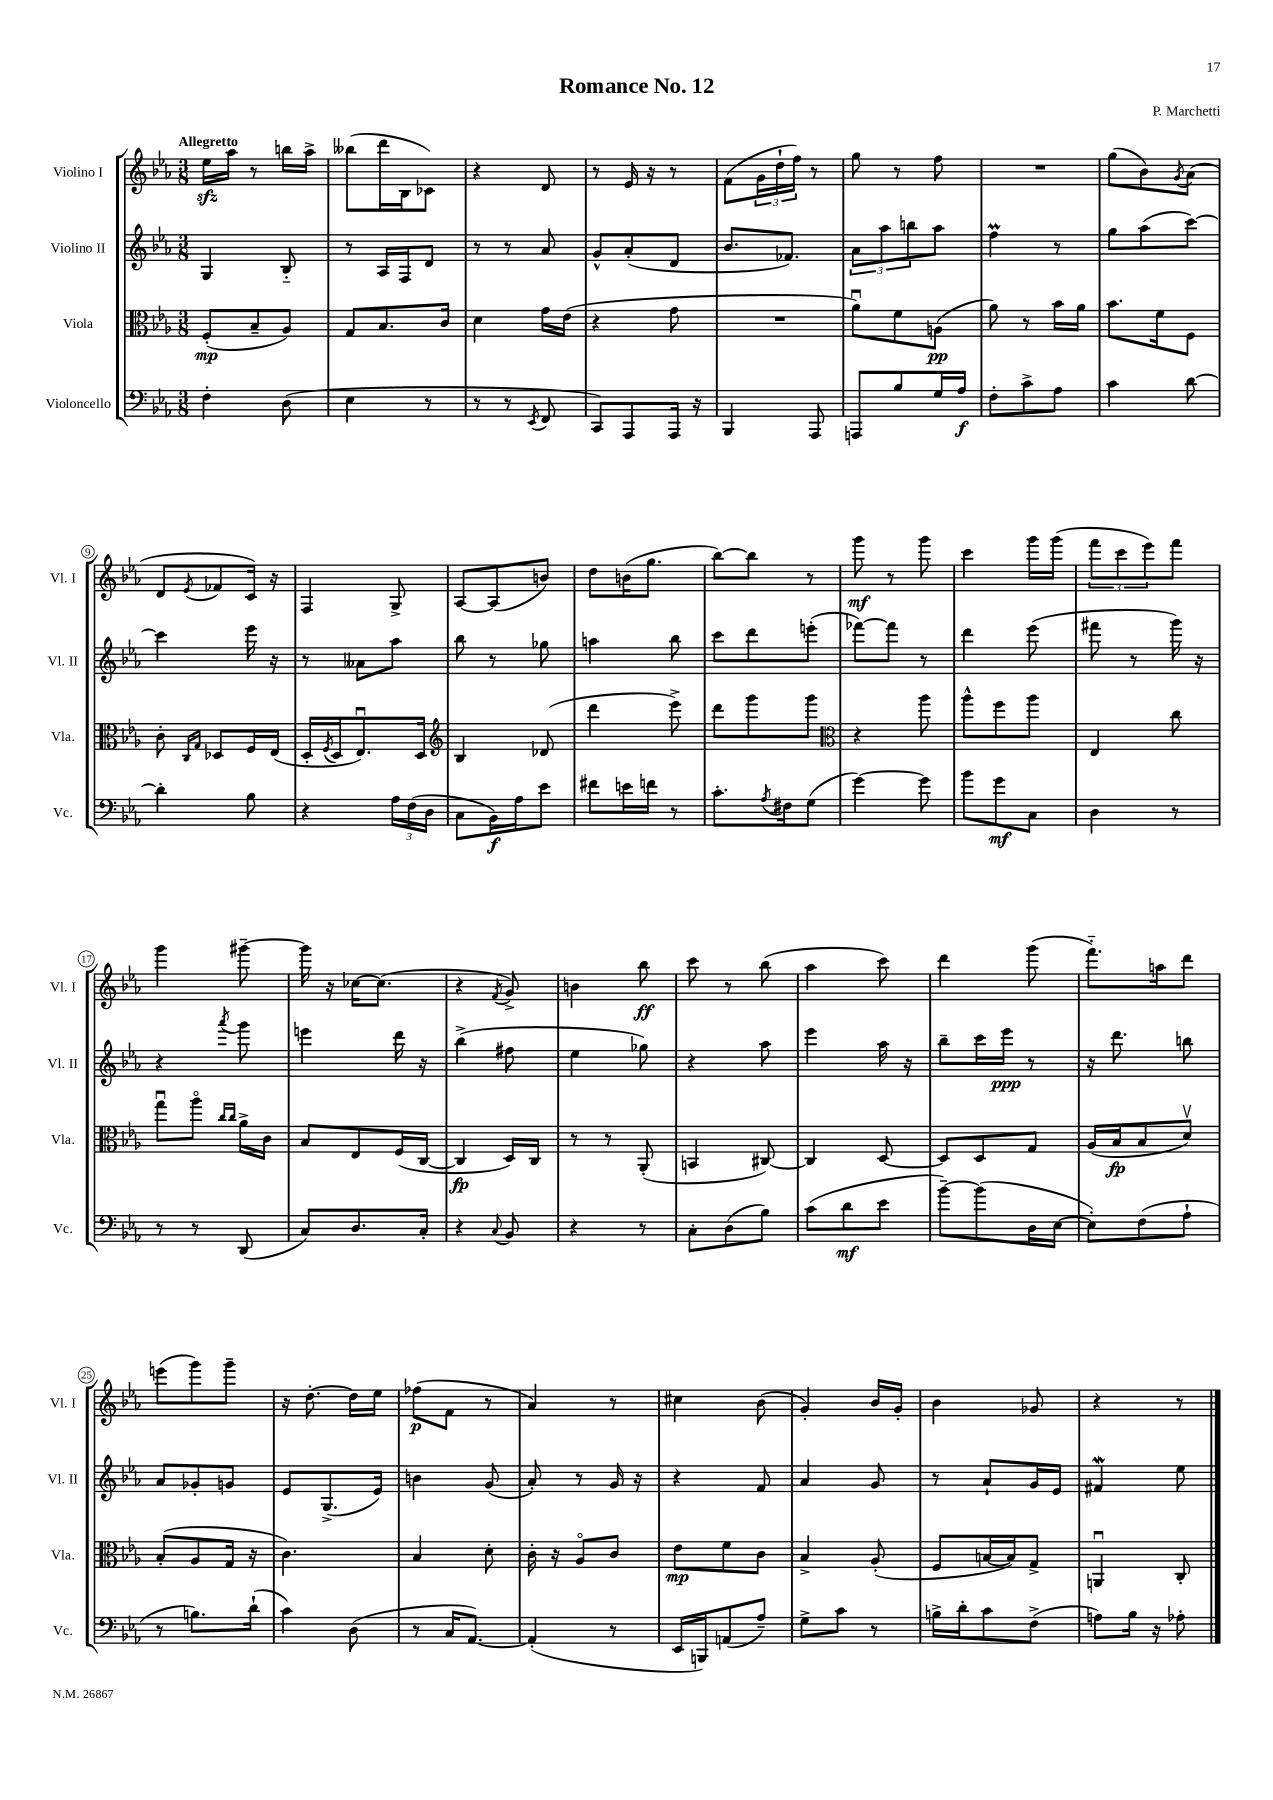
\header { title = "Romance No. 12" composer = "P. Marchetti" }
<<
\new StaffGroup <<
\new Staff = "s0" \with { instrumentName = "Violino I" shortInstrumentName = "Vl. I" } {
    \clef treble \key ees \major \numericTimeSignature \time 3/8 \tempo "Allegretto"
    ees''16\sfz aes''16 r8 b''16 aes''16-> |
    beses''8( d'''16 bes16 ces'8) |
    r4 d'8 |
    r8 ees'16 r16 r8 |
    f'8( \tuplet 3/2 { g'16 d''16-! f''16) } r8 |
    g''8 r8 f''8 |
    R4. |
    g''8( bes'8) \acciaccatura { g'8 } aes'8( |
    d'8 \acciaccatura { ees'8 } fes'8 c'16) r16 |
    f4 g8-> |
    aes8~ aes8( b'8) |
    d''8 b'16( g''8. |
    bes''8~) bes''8 r8 |
    g'''8\mf r8 g'''8 |
    c'''4 g'''16 g'''16( |
    \tuplet 3/2 { f'''8 c'''8 ees'''8) } f'''8 |
    g'''4 gis'''8~-- |
    gis'''16 r16 ces''16~ ces''8.( |
    r4 \acciaccatura { f'8 } g'8->) |
    b'4 bes''8\ff |
    c'''8 r8 bes''8( |
    aes''4 c'''8) |
    d'''4 g'''8( |
    f'''8.-_) a''16 d'''8 |
    e'''8( g'''8) g'''8-- |
    r16 d''8.~-. d''16 ees''16 |
    fes''8\p( f'8 r8 |
    aes'4) r8 |
    cis''4 bes'8( |
    g'4-.) bes'16 g'16-. |
    bes'4 ges'8 |
    r4 r8 \bar "|." |
}
\new Staff = "s1" \with { instrumentName = "Violino II" shortInstrumentName = "Vl. II" } {
    \clef treble \key ees \major \numericTimeSignature \time 3/8
    g4 bes8-_ |
    r8 aes16 f16 d'8 |
    r8 r8 aes'8 |
    g'8-^ aes'8-.( d'8 |
    bes'8. fes'8.) |
    \tuplet 3/2 { aes'8 aes''8 b''8 } aes''8 |
    f''4\prall r8 |
    g''8 aes''8( c'''8~) |
    c'''4 ees'''16 r16 |
    r8 aeses'8 aes''8 |
    bes''8 r8 ges''8 |
    a''4 bes''8 |
    c'''8 d'''8 e'''8-.( |
    fes'''8~) fes'''8 r8 |
    d'''4 ees'''8( |
    fis'''8 r8 g'''16) r16 |
    r4 \acciaccatura { aes'''8 } g'''8 |
    e'''4 d'''16 r16 |
    bes''4->( fis''8 |
    ees''4 ges''8) |
    r4 aes''8 |
    ees'''4 aes''16 r16 |
    bes''8-- c'''16 ees'''16\ppp r8 |
    r16 d'''8. b''8 |
    aes'8 ges'8-. g'8 |
    ees'8 g8.->( ees'16) |
    b'4 g'8( |
    aes'8-.) r8 g'16 r16 |
    r4 f'8 |
    aes'4 g'8 |
    r8 aes'8-! g'16 ees'16 |
    fis'4\mordent ees''8 \bar "|." |
}
\new Staff = "s2" \with { instrumentName = "Viola" shortInstrumentName = "Vla." } {
    \clef alto \key ees \major \numericTimeSignature \time 3/8
    f8-.\mp( bes8-- aes8) |
    g8 bes8. c'16 |
    d'4 g'16 ees'16( |
    r4 g'8 |
    R4. |
    aes'8\downbow) f'8 a8\pp( |
    aes'8) r8 bes'16 aes'16 |
    bes'8. f'16 f8 |
    c'8-. \grace { c16 g16 } des8 f16 ees16( |
    d16-. \acciaccatura { f8 } d16 ees8.\downbow) d16 |
    \clef treble bes4 des'8( |
    d'''4 ees'''8->) |
    d'''8 g'''8 g'''8 |
    \clef alto r4 aes''8 |
    aes''8-^ f''8 aes''8 |
    ees4 c''8 |
    g''8\downbow aes''8\flageolet \grace { c''16 c''16 } aes'16-> c'16 |
    bes8 ees8 f16( c16~ |
    c4\fp d16) c16 |
    r8 r8 aes,8-.( |
    b,4 cis8~) |
    cis4 d8~ |
    d8 d8 g8 |
    aes16( bes16\fp bes8 d'8\upbow) |
    bes8-.( aes8 g16 r16 |
    c'4.) |
    bes4 d'8-. |
    c'16-. r16 aes8\flageolet c'8 |
    ees'8\mp f'8 c'8 |
    bes4-> aes8-.( |
    f8 b16~ b16) g8-> |
    a,4\downbow c8-. \bar "|." |
}
\new Staff = "s3" \with { instrumentName = "Violoncello" shortInstrumentName = "Vc." } {
    \clef bass \key ees \major \numericTimeSignature \time 3/8
    f4-. d8( |
    ees4 r8 |
    r8 r8 \acciaccatura { ees,8 } f,8 |
    c,8) aes,,8 aes,,16 r16 |
    bes,,4 aes,,8 |
    a,,8 bes8 g16 aes16\f |
    f8-. c'8-> aes8 |
    c'4 d'8~ |
    d'4-. bes8 |
    r4 \tuplet 3/2 { aes16 f16( d16 } |
    c8 bes,16\f) aes16 ees'8 |
    fis'8 e'16 f'16 r8 |
    c'8.-. \acciaccatura { aes8 } fis16 g8( |
    g'4~) g'8 |
    bes'8 g'8\mf c8 |
    d4 r8 |
    r8 r8 d,8( |
    c8) d8. c16-. |
    r4 \appoggiatura { c8 } bes,8 |
    r4 r8 |
    c8-. d8( bes8) |
    c'8( d'8\mf ees'8 |
    bes'8~--) bes'8( d16 ees16~ |
    ees8-.) f8( aes8-! |
    r8 b8.) d'16-!( |
    c'4) d8( |
    r8 c16 aes,8.~) |
    aes,4-.( r8 |
    ees,16 b,,16) a,8( aes8--) |
    g8-> c'8 r8 |
    b16-> d'16-. c'8 f8->( |
    a8) bes16 r16 aes8-. \bar "|." |
}
>>
>>
\layout { \context { \Score \override BarNumber.stencil = #(make-stencil-circler 0.1 0.3 ly:text-interface::print) } }
